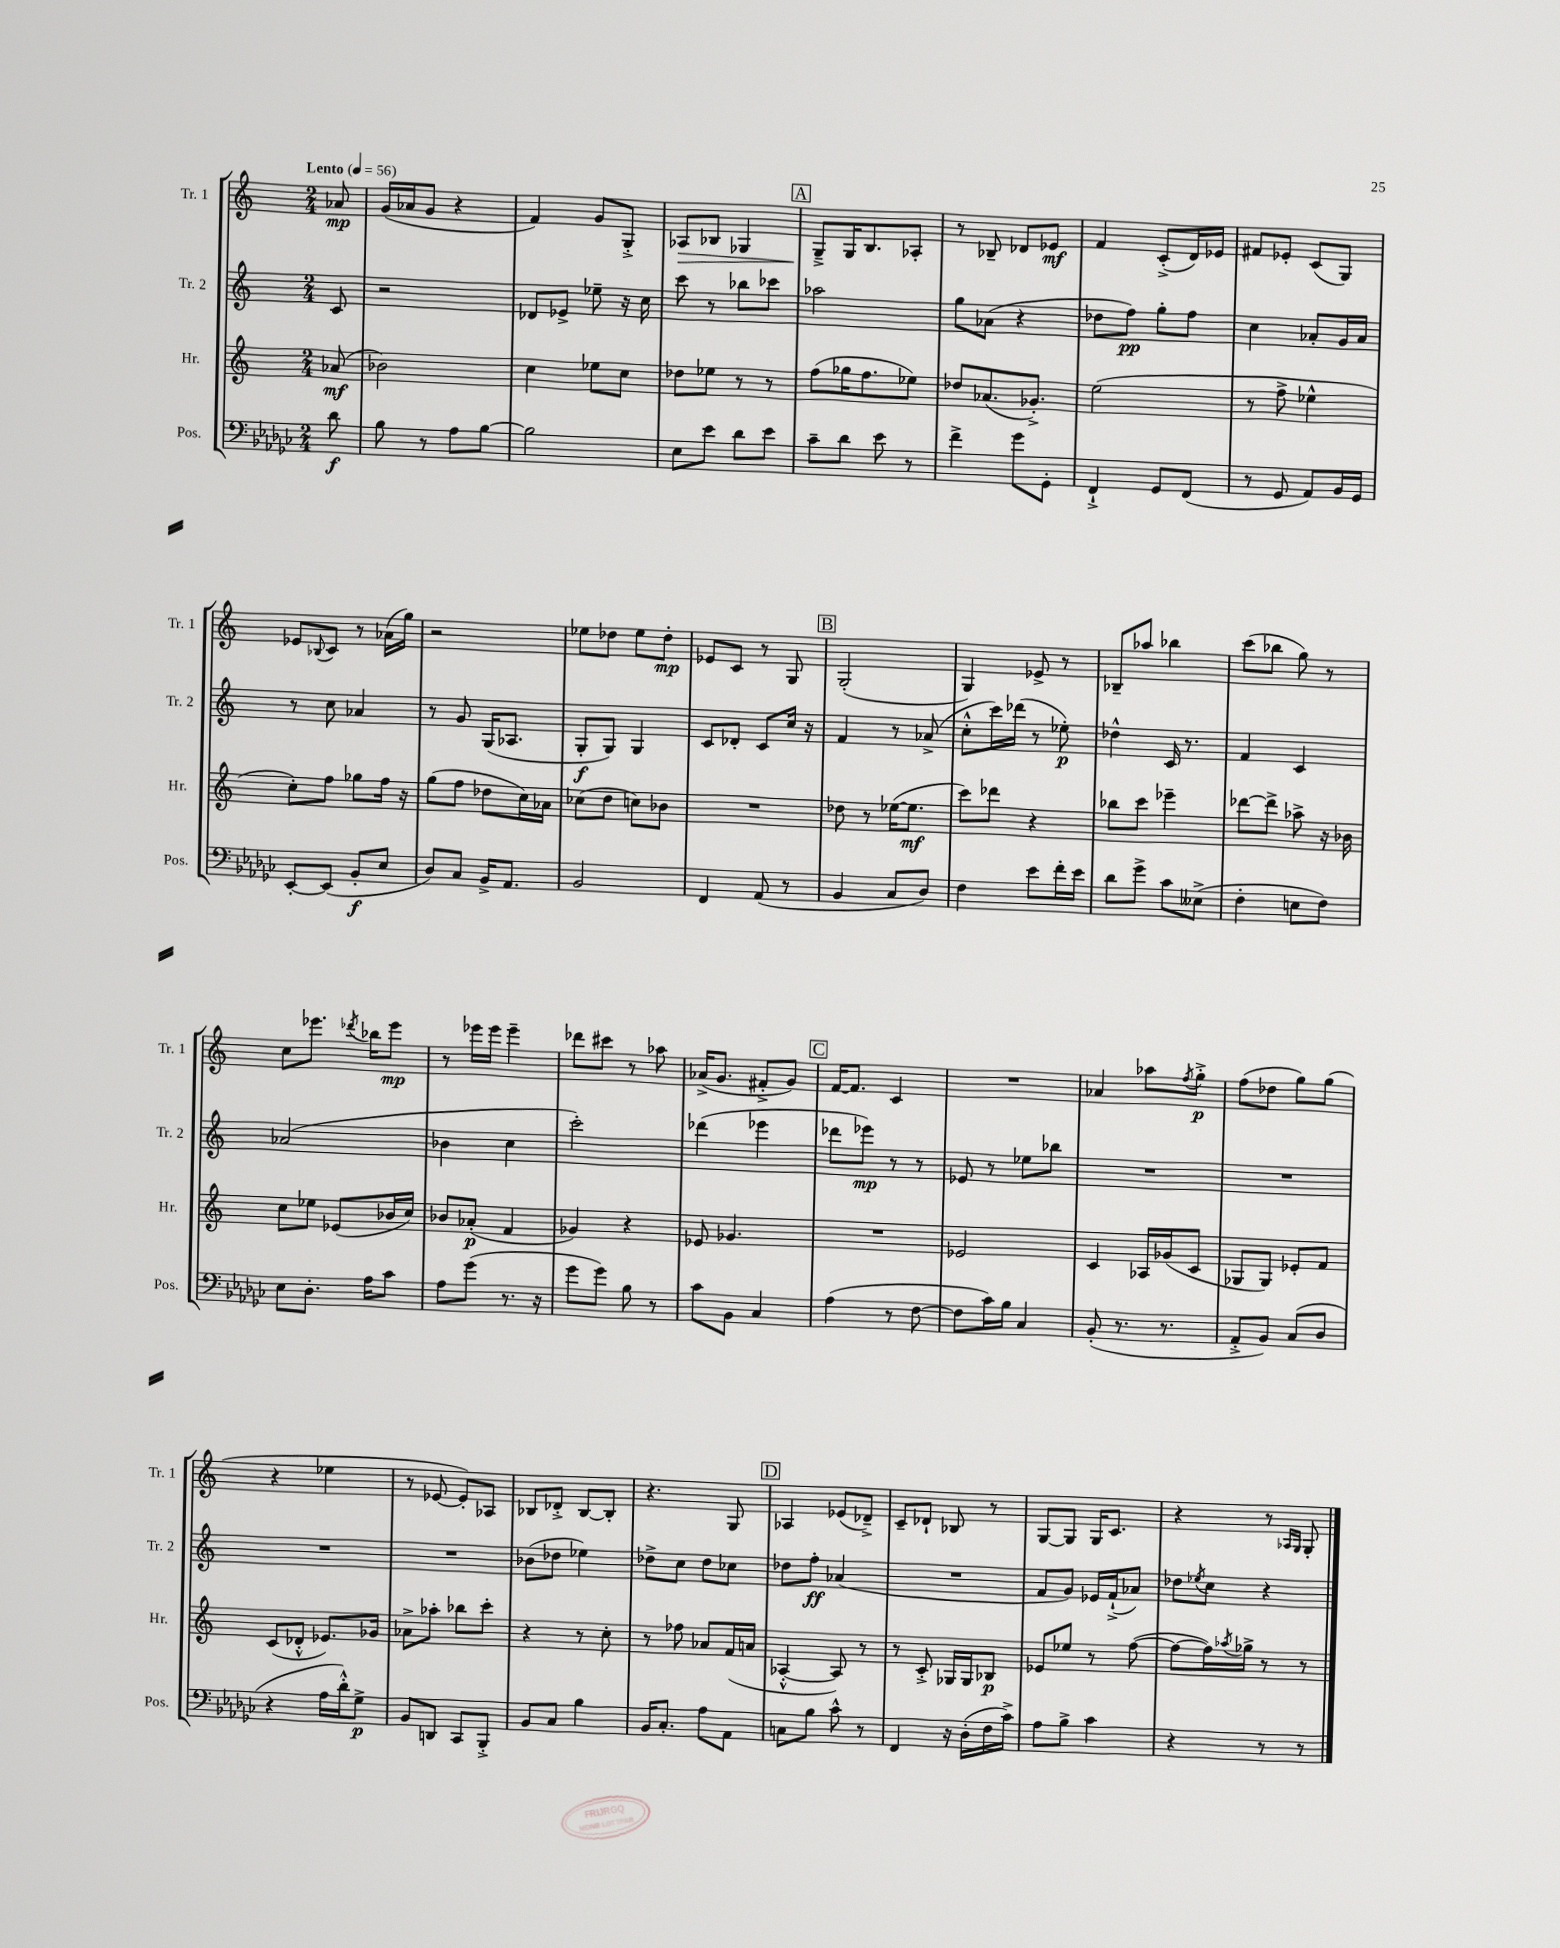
<<
\new StaffGroup <<
\new Staff = "s0" \with { instrumentName = "Tr. 1" shortInstrumentName = "Tr. 1" } {
    \clef treble \key c \major \numericTimeSignature \time 2/4 \partial 8 \tempo "Lento" 4 = 56
    aes'8\mp |
    g'16( aes'16 g'8 r4 |
    f'4) g'8 g8-.-> |
    aes8\> bes8 ges4 |
    \mark \markup { \box "A" } g8--->\! g16 b8. aes8-. |
    r8 bes8-- des'8 ees'8\mf |
    f'4 c'8-.->( d'16) ees'16 |
    fis'8 ees'8-. c'8( g8) |
    ees'8 \appoggiatura { bes8 } c'8 r8 aes'16( g''16) |
    r2 |
    ees''8 des''8 ees''8 des''8-.\mp |
    ees'8 c'8 r8 g8 |
    \mark \markup { \box "B" } g2-.( |
    g4) ees'8-> r8 |
    bes8-- aes''8 bes''4 |
    c'''8( bes''8 g''8) r8 |
    c''8 ees'''8. \acciaccatura { des'''8 } bes''16 ees'''8\mp |
    r8 ees'''16 ees'''16 ees'''4-- |
    des'''8 cis'''8 r8 aes''8 |
    aes'16->( g'8. fis'8-.-> g'8) |
    \mark \markup { \box "C" } f'16~ f'8. c'4 |
    R2 |
    aes'4 aes''8 \acciaccatura { f''8 } g''8-.->\p |
    f''8( des''8 g''8) g''8( |
    r4 ees''4 |
    r8 ees'8~ ees'8-.) aes8 |
    bes8 des'8-.-> bes8~ bes8-. |
    r4. g8 |
    \mark \markup { \box "D" } aes4 ees'8( des'8--->) |
    c'8-- des'8-! bes8 r8 |
    g8~ g8 g16 c'8. |
    r4 r8 \grace { aes16 g16 } g8-. \bar "|." |
}
\new Staff = "s1" \with { instrumentName = "Tr. 2" shortInstrumentName = "Tr. 2" } {
    \clef treble \key c \major \numericTimeSignature \time 2/4 \partial 8
    c'8 |
    r2 |
    des'8 ees'8-> ees''8-- r16 c''16 |
    c'''8 r8 bes''8 ces'''8 |
    \mark \markup { \box "A" } aes''2 |
    g''8 aes'8( r4 |
    des''8 f''8\pp) g''8-. f''8 |
    c''4 aes'8-. g'16 aes'16 |
    r8 c''8 aes'4 |
    r8 g'8 g16( aes8. |
    g8-.\f g8) g4 |
    c'8 des'8-. c'8 c''16 r16 |
    \mark \markup { \box "B" } f'4 r8 aes'8->( |
    c''8-.-^ c'''16) des'''16( r8 ees''8-.\p) |
    des''4-^ c'16 r8. |
    f'4 c'4 |
    aes'2( |
    bes'4 c''4 |
    c'''2-.) |
    des'''4( ees'''4 |
    \mark \markup { \box "C" } des'''8 ees'''8\mp) r8 r8 |
    ees'8 r8 ees''8 bes''8 |
    R2 |
    R2 |
    R2 |
    R2 |
    bes'8( des''8 ees''4) |
    des''8-> c''8 des''8 ces''8 |
    \mark \markup { \box "D" } des''8 f''8-.\ff aes'4( |
    R2 |
    f'8 g'8) ees'16 f'16-!->( aes'8) |
    des''8 \acciaccatura { ees''8 } c''8 r4 \bar "|." |
}
\new Staff = "s2" \with { instrumentName = "Hr." shortInstrumentName = "Hr." } {
    \clef treble \key c \major \numericTimeSignature \time 2/4 \partial 8
    aes'8\mf( |
    bes'2) |
    c''4 ees''8 c''8 |
    des''8 ees''8 r8 r8 |
    \mark \markup { \box "A" } f''8( ges''16 f''8. ees''8) |
    des''8 aes'8.( ges'8.-.->) |
    e''2( |
    r8 f''8-> ees''4-^ |
    c''8-.) f''8 ges''8 f''16 r16 |
    g''8( f''8 des''8 c''16) aes'16 |
    ces''8( d''8 c''8) bes'8 |
    R2 |
    \mark \markup { \box "B" } des''8 r8 ees''16~( ees''8.\mf |
    c'''8) des'''8 r4 |
    bes''8 c'''8 ees'''4-- |
    des'''8~ des'''8-> aes''8-> r16 bes'16 |
    c''8 ees''8 ees'8( bes'16 c''16) |
    bes'8 aes'8-.\p( f'4 |
    ges'4) r4 |
    ees'8 ges'4. |
    \mark \markup { \box "C" } R2 |
    ees'2 |
    c'4 aes16 ges'16( c'8 |
    ges8 ges8) ees'8-. f'8 |
    c'8( des'8-.-^ ees'8.) ges'16 |
    aes'8-> aes''8-. bes''8 c'''8-. |
    r4 r8 c''8-. |
    r8 fes''8 aes'8 f'16( a'16 |
    \mark \markup { \box "D" } aes4~-.-^ aes8) r8 |
    r8 c'8-.-> ges16 ges16 bes8\p |
    ees'8 ees''8 r8 f''8~( |
    f''8~ f''16) \acciaccatura { aes''8 } ges''16-> r8 r8 \bar "|." |
}
\new Staff = "s3" \with { instrumentName = "Pos." shortInstrumentName = "Pos." } {
    \clef bass \key ges \major \numericTimeSignature \time 2/4 \partial 8
    des'8\f |
    bes8 r8 aes8 bes8~ |
    bes2 |
    ees8 ees'8 des'8 ees'8 |
    \mark \markup { \box "A" } ces'8-- des'8 ees'8 r8 |
    f'4-> ges'8 ges,8-. |
    f,4-!-> ges,8 f,8( |
    r8 ges,8 aes,8) bes,16 ges,16 |
    ees,8~-. ees,8( bes,8-.\f ees8 |
    des8) ces8 bes,16-> aes,8. |
    bes,2 |
    f,4 aes,8( r8 |
    \mark \markup { \box "B" } bes,4 ces8 des8) |
    f4 ees'8 f'16-. ees'16 |
    des'8 ges'8-> ces'8 eeses8->( |
    f4-. e8 f8) |
    ees8 des8.-. aes16 ces'8 |
    aes8 ges'8( r8. r16 |
    ges'8 ges'8) bes8 r8 |
    ces'8 bes,8 ces4 |
    \mark \markup { \box "C" } aes4( r8 f8~ |
    f8 ces'16) bes16 ces4 |
    bes,8-.( r8. r8. |
    aes,8-.-> bes,8) ces8( des8 |
    r4 aes16 des'16-.-^) ges8->\p |
    bes,8 d,8 ces,8 bes,,8-.-> |
    bes,8 ces8 bes4 |
    bes,16 ces8.-. aes8 aes,8 |
    \mark \markup { \box "D" } c8 bes8 ces'8-^ r8 |
    f,4 r16 des16-.( f16 ces'16->) |
    aes8 bes8-> ces'4 |
    r4 r8 r8 \bar "|." |
}
>>
>>
\layout { \context { \Score \remove "Bar_number_engraver" } }
